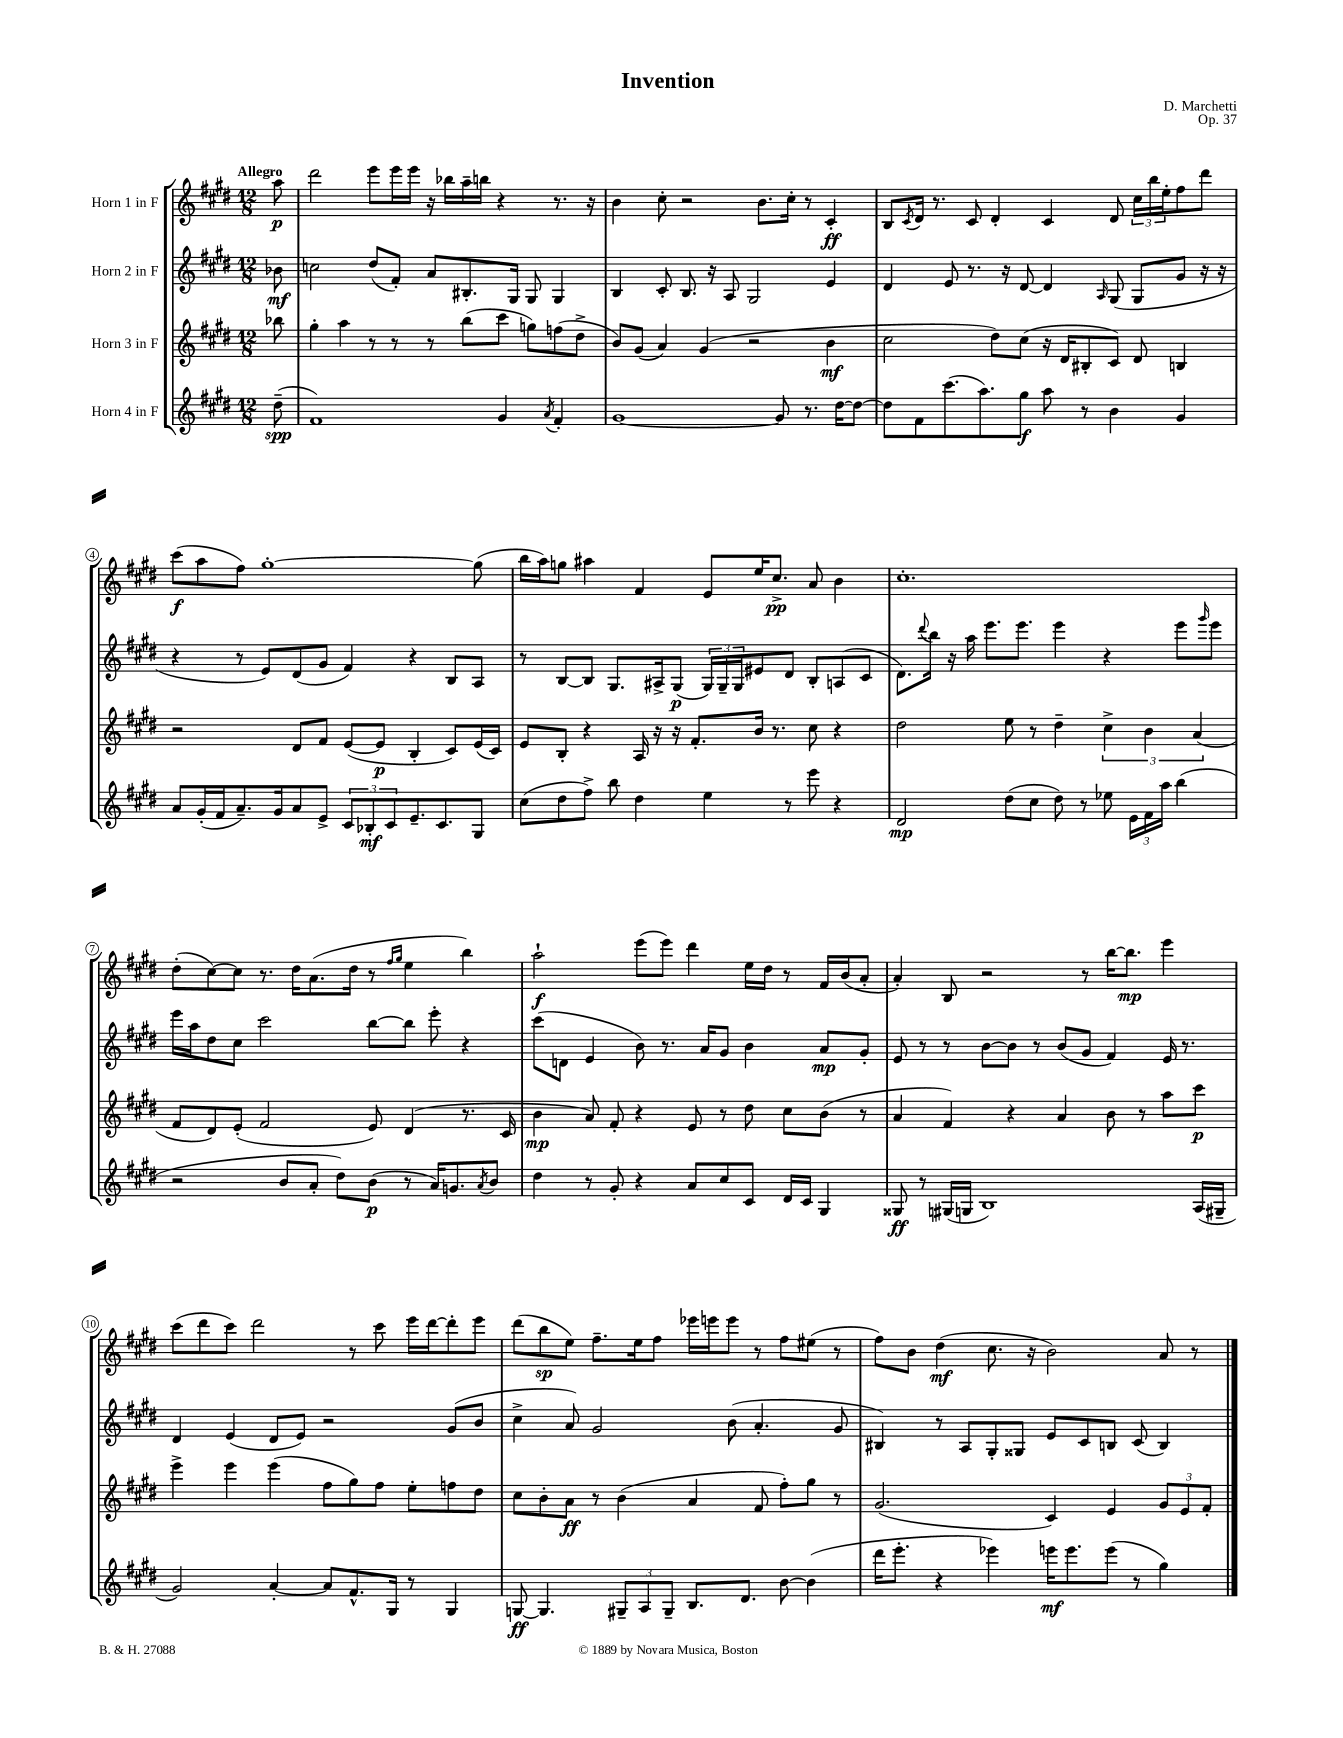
\header { title = "Invention" composer = "D. Marchetti" opus = "Op. 37" }
<<
\new StaffGroup <<
\new Staff = "s0" \with { instrumentName = "Horn 1 in F" } {
    \clef treble \key e \major \numericTimeSignature \time 12/8 \partial 8 \tempo "Allegro"
    a''8\p |
    dis'''2 e'''8 e'''16 e'''16 r16 bes''16 a''16-- b''16 r4 r8. r16 |
    b'4 cis''8-. r2 b'8. cis''16-. r8 cis'4-.\ff |
    b8 \acciaccatura { cis'8 } dis'16 r8. cis'8 dis'4-. cis'4 dis'8 \tuplet 3/2 { cis''16 b''16 e''16-. } fis''8 dis'''8 |
    cis'''8\f( a''8 fis''8) gis''1~-. gis''8( |
    b''16 a''16) g''8 ais''4 fis'4 e'8 e''16 cis''8.->\pp a'8 b'4 |
    cis''1.-. |
    dis''8-.( cis''8~) cis''8 r8. dis''16 a'8.( dis''16 r8 \grace { fis''16 gis''16 } e''4 b''4) |
    a''2-!\f e'''8( e'''8) dis'''4 e''16 dis''16 r8 fis'16 b'16( a'8-. |
    a'4-.) b8 r2 r8 b''16~ b''8.\mp e'''4 |
    cis'''8( dis'''8 cis'''8) dis'''2 r8 cis'''8 e'''16 dis'''16~ dis'''8-. e'''8 |
    dis'''8( b''8\sp e''8) fis''8.-- e''16 fis''8 ees'''16 e'''16 e'''8 r8 fis''8 eis''8( r8 |
    fis''8) b'8 dis''4\mf( cis''8. r16 b'2) a'8 r8 \bar "|." |
}
\new Staff = "s1" \with { instrumentName = "Horn 2 in F" } {
    \clef treble \key e \major \numericTimeSignature \time 12/8 \partial 8
    bes'8\mf |
    c''2 dis''8( fis'8-.) a'8 bis8.-. gis16 gis8 gis4 |
    b4 cis'8-. b8. r16 a8 gis2 e'4 |
    dis'4 e'8 r8. r16 dis'8~ dis'4 \grace { a16 } gis8( gis8 gis'8 r16 r16 |
    r4 r8 e'8) dis'8( gis'8 fis'4) r4 b8 a8 |
    r8 b8~ b8 gis8. ais16-> gis8\p( \tuplet 3/2 { gis16) gis16-- gis16 } eis'8 dis'8 b8-. a8( cis'8 |
    dis'8.) \appoggiatura { dis'''8 } b''16 r16 a''16 e'''8. e'''8. e'''4 r4 e'''8 \grace { gis'''16 } e'''8 |
    e'''16 a''16 dis''8 cis''8 cis'''2 b''8~ b''8 e'''8-. r4 |
    cis'''8( d'8 e'4 b'8) r8. a'16 gis'8 b'4 a'8\mp gis'8-. |
    e'8 r8 r8 b'8~ b'8 r8 b'8( gis'8 fis'4) e'16 r8. |
    dis'4 e'4( dis'8 e'8) r2 gis'8( b'8 |
    cis''4-> a'8) gis'2 b'8( a'4.-. gis'8 |
    bis4) r8 a8 gis8-. gisis8 e'8 cis'8 b8 cis'8( b4) \bar "|." |
}
\new Staff = "s2" \with { instrumentName = "Horn 3 in F" } {
    \clef treble \key e \major \numericTimeSignature \time 12/8 \partial 8
    bes''8 |
    gis''4-. a''4 r8 r8 r8 b''8( cis'''8 g''8) f''8( dis''8-> |
    b'8) gis'8( a'4) gis'4( r2 b'4\mf |
    cis''2 dis''8) cis''8( r16 dis'16 bis8-. cis'8) dis'8 b4 |
    r2 dis'8 fis'8 e'8~( e'8\p b4-. cis'8) e'16( cis'16) |
    e'8 b8-. r4 a16 r16 r16 fis'8.-. b'16 r8. cis''8 r4 |
    dis''2 e''8 r8 dis''4-- \tuplet 3/2 { cis''4-> b'4 a'4( } |
    fis'8 dis'8) e'8-.( fis'2 e'8) dis'4( r8. cis'16 |
    b'4\mp a'8) fis'8-. r4 e'8 r8 dis''8 cis''8 b'8( r8 |
    a'4 fis'4) r4 a'4 b'8 r8 a''8 cis'''8\p |
    e'''4-> e'''4 e'''4( fis''8 gis''8) fis''8 e''8-. f''8 dis''8 |
    cis''8 b'8-. a'8\ff r8 b'4( a'4 fis'8 fis''8-.) gis''8 r8 |
    gis'2.( cis'4) e'4 \tuplet 3/2 { gis'8 e'8 fis'8-. } \bar "|." |
}
\new Staff = "s3" \with { instrumentName = "Horn 4 in F" } {
    \clef treble \key e \major \numericTimeSignature \time 12/8 \partial 8
    dis''8--\spp( |
    fis'1) gis'4 \acciaccatura { a'8 } fis'4-. |
    gis'1~ gis'8 r8. dis''16~ dis''8~ |
    dis''8 fis'8 cis'''8.( a''8.) gis''8\f a''8 r8 b'4 gis'4 |
    a'8 gis'16-.( fis'16 a'8.--) gis'16 a'8 e'8-> \tuplet 3/2 { cis'8 bes8-.\mf cis'8 } e'8.-- cis'8. gis8 |
    cis''8( dis''8 fis''8->) b''8 dis''4 e''4 r8 e'''8 r4 |
    dis'2\mp dis''8( cis''8 dis''8) r8 ees''8 \tuplet 3/2 { e'16 fis'16 a''16 } b''4( |
    r2 b'8 a'8-. dis''8) b'8\p( r8 a'16) g'8. \acciaccatura { a'8 } b'8 |
    dis''4 r8 gis'8-. r4 a'8 cis''8 cis'8 dis'16 cis'16 gis4 |
    gisis8\ff r8 gis16( g16 b1) a16( gis16-- |
    gis'2) a'4~-. a'8 fis'8.-^ gis16 r8 gis4 |
    g8~\ff g4. \tuplet 3/2 { gis8-- a8 gis8-- } b8. dis'8. b'8~ b'4( |
    dis'''16 e'''8.-. r4 ees'''4) e'''16\mf e'''8. e'''8( r8 gis''4) \bar "|." |
}
>>
>>
\layout { \context { \Score \override BarNumber.stencil = #(make-stencil-circler 0.1 0.3 ly:text-interface::print) } }
